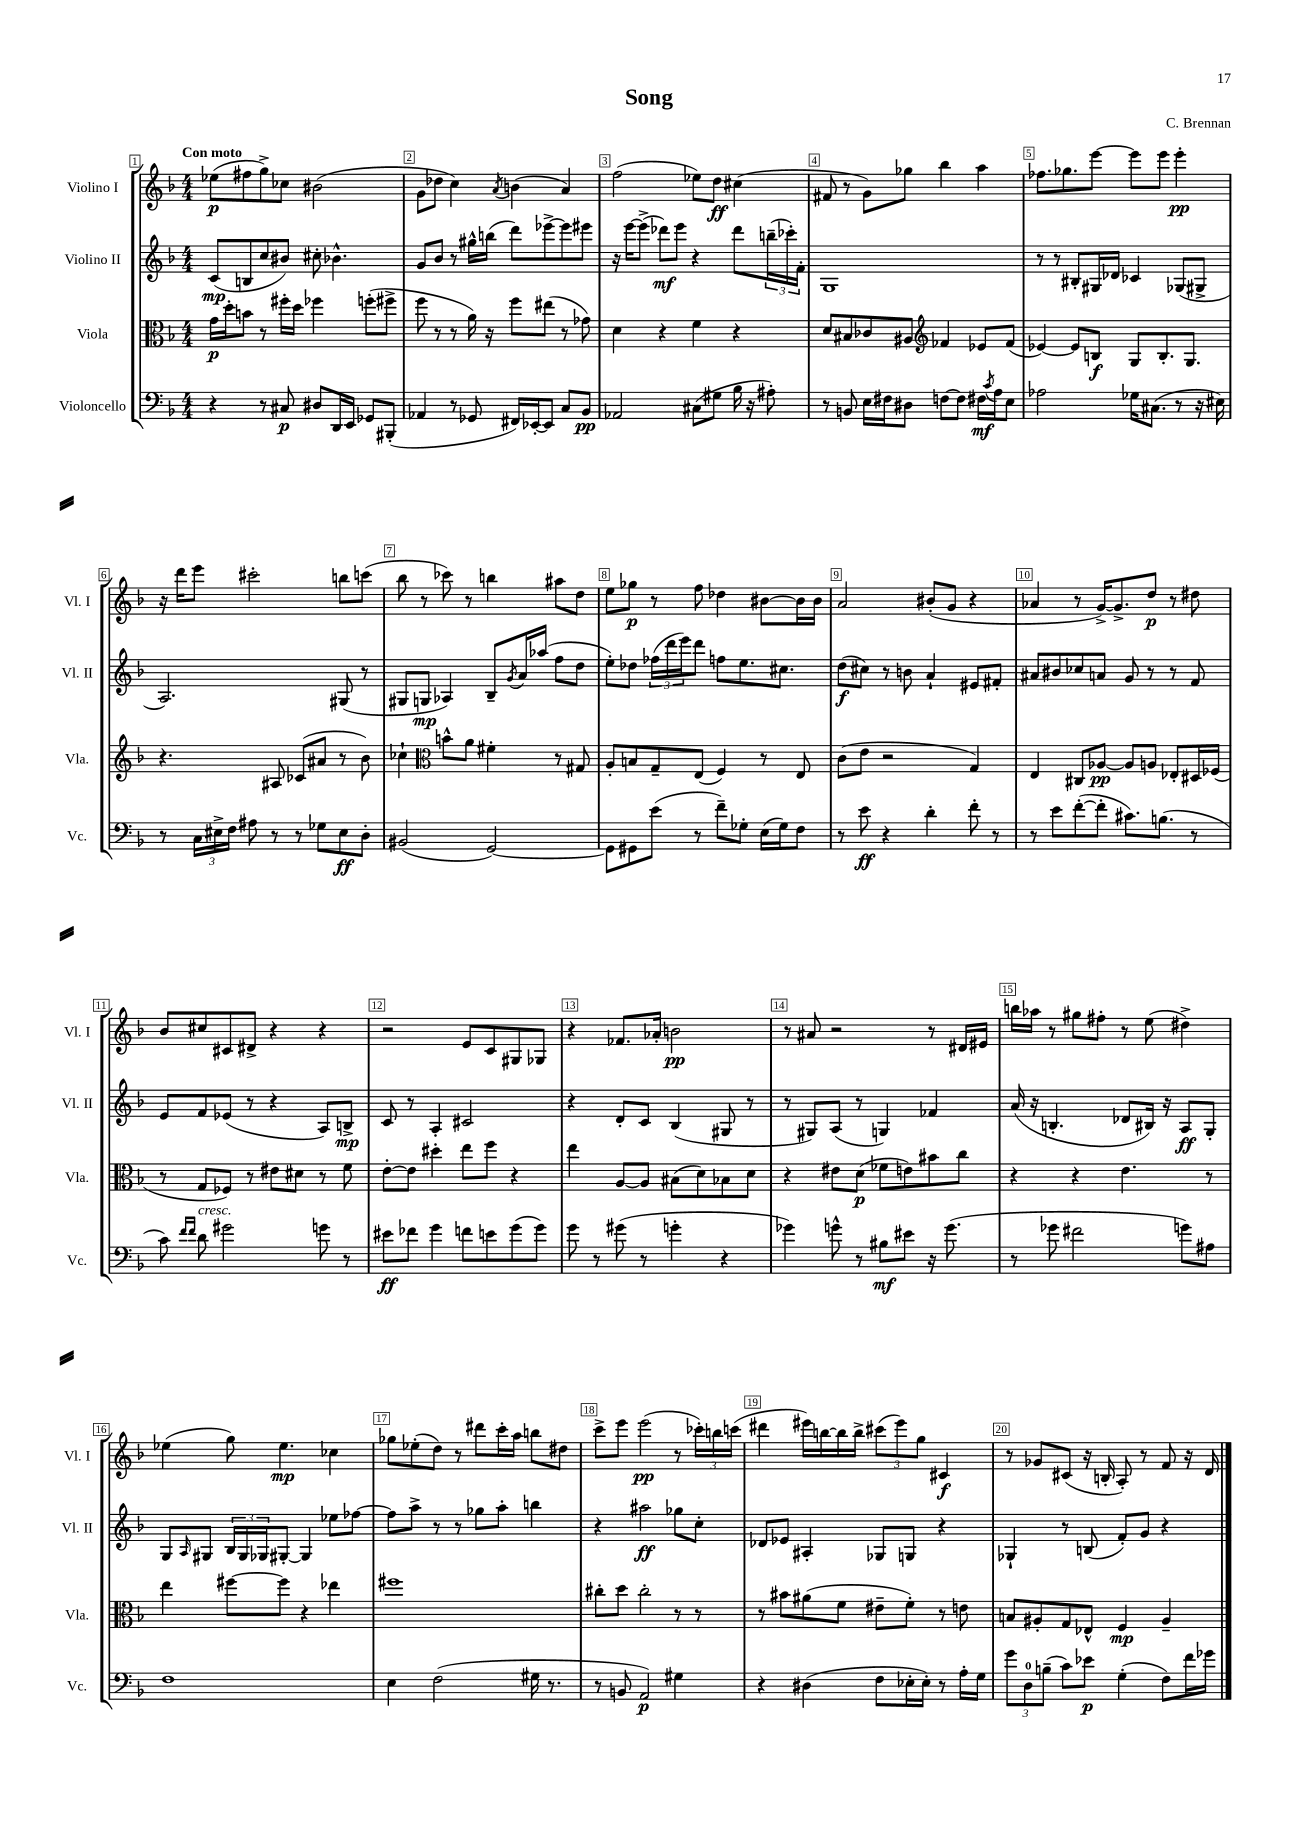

**kern	**kern	**kern	**kern
*staff4	*staff3	*staff2	*staff1
*clefF4	*clefC3	*clefG2	*clefG2
*k[b-]	*k[b-]	*k[b-]	*k[b-]
*M4/4	*M4/4	*M4/4	*M4/4
4r	16g	(8c	(8ee-
.	16dd'	.	.
.	8b	8B	8ff#
8r	8r	8cc	8gg^)
8C#	16ff#'	8b#)	8cc-
.	16dd	.	.
8D#	4ff-	8cc#'	(2b#
16DD	.	4.b-^^	.
16EE	.	.	.
8GG-	(8ff'	.	.
(8BBB#'	8ff#^	.	.
=	=	=	=
4AA-	8ff	8g	8g
.	8r	8b-	8dd-
8r	8r	8r	4cc)
8GG-	16a)	16gg#^^	.
.	16r	(16bb	.
.	.	.	8qa
16FF#)	8ff	8ddd)	(4b
[16EE-'	.	.	.
8EE-]	(8ee#	[8eee-^	.
8C	8r	8eee-]	4a)
8BB-	8g-)	8eee#	.
=	=	=	=
2AA-	4d	16r	(2ff
.	.	[16eee	.
.	.	(8eee^]	.
.	4r	8ddd-)	.
.	.	8eee	.
(8C#	4f	4r	8ee-)
8G#	.	.	8dd
16B-	4r	8ddd-	(4cc#
16r	.	.	.
8A#')	.	(24bb~	.
.	.	24ccc-')	.
.	.	24f'	.
=	=	=	=
8r	8d	1G	8f#
8BB	8B#	.	8r
16E	8c-	.	8g)
16F#	.	.	.
8D#	8A#	.	8gg-
*	*clefG2	*	*
[8F	4f-	.	4bb-
8F]	.	.	.
16F#	8e-	.	4aa
8qc	.	.	.
16A	.	.	.
8E	(8f-	.	.
=	=	=	=
2A-	[4e-)	8r	8.ff-
.	.	8r	.
.	.	.	8.gg-
.	8e-]	8B#'	.
.	8B	16G#	[8eee
.	.	16d-	.
16G-	8G	4c-	8eee]
(8.C#	.	.	.
.	8.B'	.	8eee
8r	.	(8G-	4eee'
.	8.G	.	.
16r	.	8G#^	.
16E#)	.	.	.
=	=	=	=
8r	4.r	2.A)	16r
.	.	.	16ddd
24C	.	.	8eee
24E#^	.	.	.
24F	.	.	.
8A#	.	.	2ccc#'
8r	8A#	.	.
8r	(8c-	.	.
8G-	8a#	.	.
8E#	8r	(8G#	8bb
8D'	8b-)	8r	(8ccc
=	=	=	=
(2BB#	4cc-`	8G#	8bb-
.	.	8G	8r
*	*clefC3	*	*
.	8b^^	4A-)	8ccc-)
.	8a	.	8r
[2GG)	4f#'	8B-~	4bb
.	.	8qg	.
.	.	16a	.
.	.	(16aa-	.
.	8r	8ff	8aa#
.	8G#	8dd	8dd
=	=	=	=
8GG]	8A'	8ee')	8ee
8GG#	8B	8dd-	8gg-
(8e	8G~	(24ff-	8r
.	.	24ddd	.
.	.	24eee)	.
8r	(8E	8ddd	8ff
8f~)	4F)	8ff	4dd-
8G-'	.	8.ee	.
(16E	8r	.	[8b#
16G-)	.	8.cc#	.
8F	8E	.	16b#]
.	.	.	16b#
=	=	=	=
8r	(8c	(8dd	2a
8e	8e	8cc#)	.
4r	2r	8r	.
.	.	8b	.
4d'	.	4a`	(8b#'
.	.	.	8g
8f'	4G)	8e#	4r
8r	.	8f#'	.
=	=	=	=
8r	4E	8a#	4a-
8e	.	8b#	.
([8f'	8C#	8cc-	8r
8f']	[8A-	8a	[16g^)
.	.	.	8.g^]
8.c#)	8A-]	8g	.
.	8A	8r	8dd
(8.B	.	.	.
.	8E-'	8r	8r
8r	16D#	8f	8dd#
.	(16F-	.	.
=	=	=	=
8c)	8r	8e	8b-
16qqf	.	.	.
16qqf	.	.	.
8d	8G	8f	8cc#
2g#	8F-)	(8e-	8c#
.	8r	8r	8d#^
.	8e#	4r	4r
.	8d#	.	.
8g	8r	8A)	4r
8r	8f	8B^	.
=	=	=	=
8e#	[8e'	8c	2r
8f-	8e]	8r	.
4g	4dd#'	4A'	.
8f	8ee	2c#	8e
8e	8ff	.	8c
(8g	4r	.	8G#
8g)	.	.	8G-
=	=	=	=
8g	4ee	4r	4r
8r	.	.	.
(8g#	[8A	8d'	8.f-
8r	8A]	8c	.
.	.	.	16a-'
4g'	(8B#	(4B-	2b
.	8d)	.	.
4r	8B-	8G#	.
.	8d	8r	.
=	=	=	=
4g-)	4r	8r	8r
.	.	8G#)	8a#
8g^^	8e#	(8A	2r
8r	(8d	8r	.
8B#	8f-	4G)	.
8e#	8e)	.	.
16r	8b#	4f-	8r
(8.g	.	.	.
.	8cc	.	16d#
.	.	.	16e#
=	=	=	=
8r	4r	(16a	16bb
.	.	16r	16aa-
8g-	.	4.B'	8r
2f#	4r	.	8gg#
.	.	.	8ff#'
.	4.e	8d-	8r
.	.	16B#)	(8ee
.	.	16r	.
8g)	.	8A	4dd#^)
8A#	8r	8G'	.
=	=	=	=
1F	4ee	8G	(4ee-
.	.	16qqA	.
.	.	8G#	.
.	[8ff#	24B-	8gg)
.	.	24G#	.
.	.	24G-	.
.	8ff#]	[8G#'	4.ee-
.	4r	4G#]	.
.	4ee-	8ee-	4cc-
.	.	[8ff-	.
=	=	=	=
4E	1ff#	8ff-]	8gg-
.	.	8aa^	(8ee-'
(2F	.	8r	8dd)
.	.	8r	8r
.	.	8gg-	8ddd#
.	.	8aa'	16ccc'
.	.	.	16aa
16G#	.	4bb	8bb
8.r	.	.	.
.	.	.	8dd#
=	=	=	=
8r	8cc#'	4r	8ccc^
8BB	8dd	.	8eee
2AA)	2cc#'	2aa#	(2eee
4G#	8r	8gg-	8r
.	8r	8cc'	24ccc-')
.	.	.	24bb
.	.	.	(24ccc
=	=	=	=
4r	8r	8d-	4ddd#
.	8b#	8e-	.
(4D#	(8a#	4A#'	16eee#)
.	.	.	[16bb
.	8f	.	16bb]
.	.	.	16bb^
8F	8e#~	8G-	(12ccc#
.	.	.	12eee#)
16E-'	8f')	8G	.
.	.	.	12gg
16E-')	.	.	.
8r	8r	4r	4c#
16A'	8e	.	.
16G	.	.	.
=	=	=	=
12g	8B	4G-`	8r
12D	.	.	.
.	8A#'	.	8g-
(12B~	.	.	.
8c)	8G	8r	(8c#
8e-	8E-^^	(8B	16r
.	.	.	16B'
(4G'	4F	8f')	8A')
.	.	8g	8r
8F)	4A#~	4r	8f
16f	.	.	16r
16g-	.	.	16d
==	==	==	==
*-	*-	*-	*-
